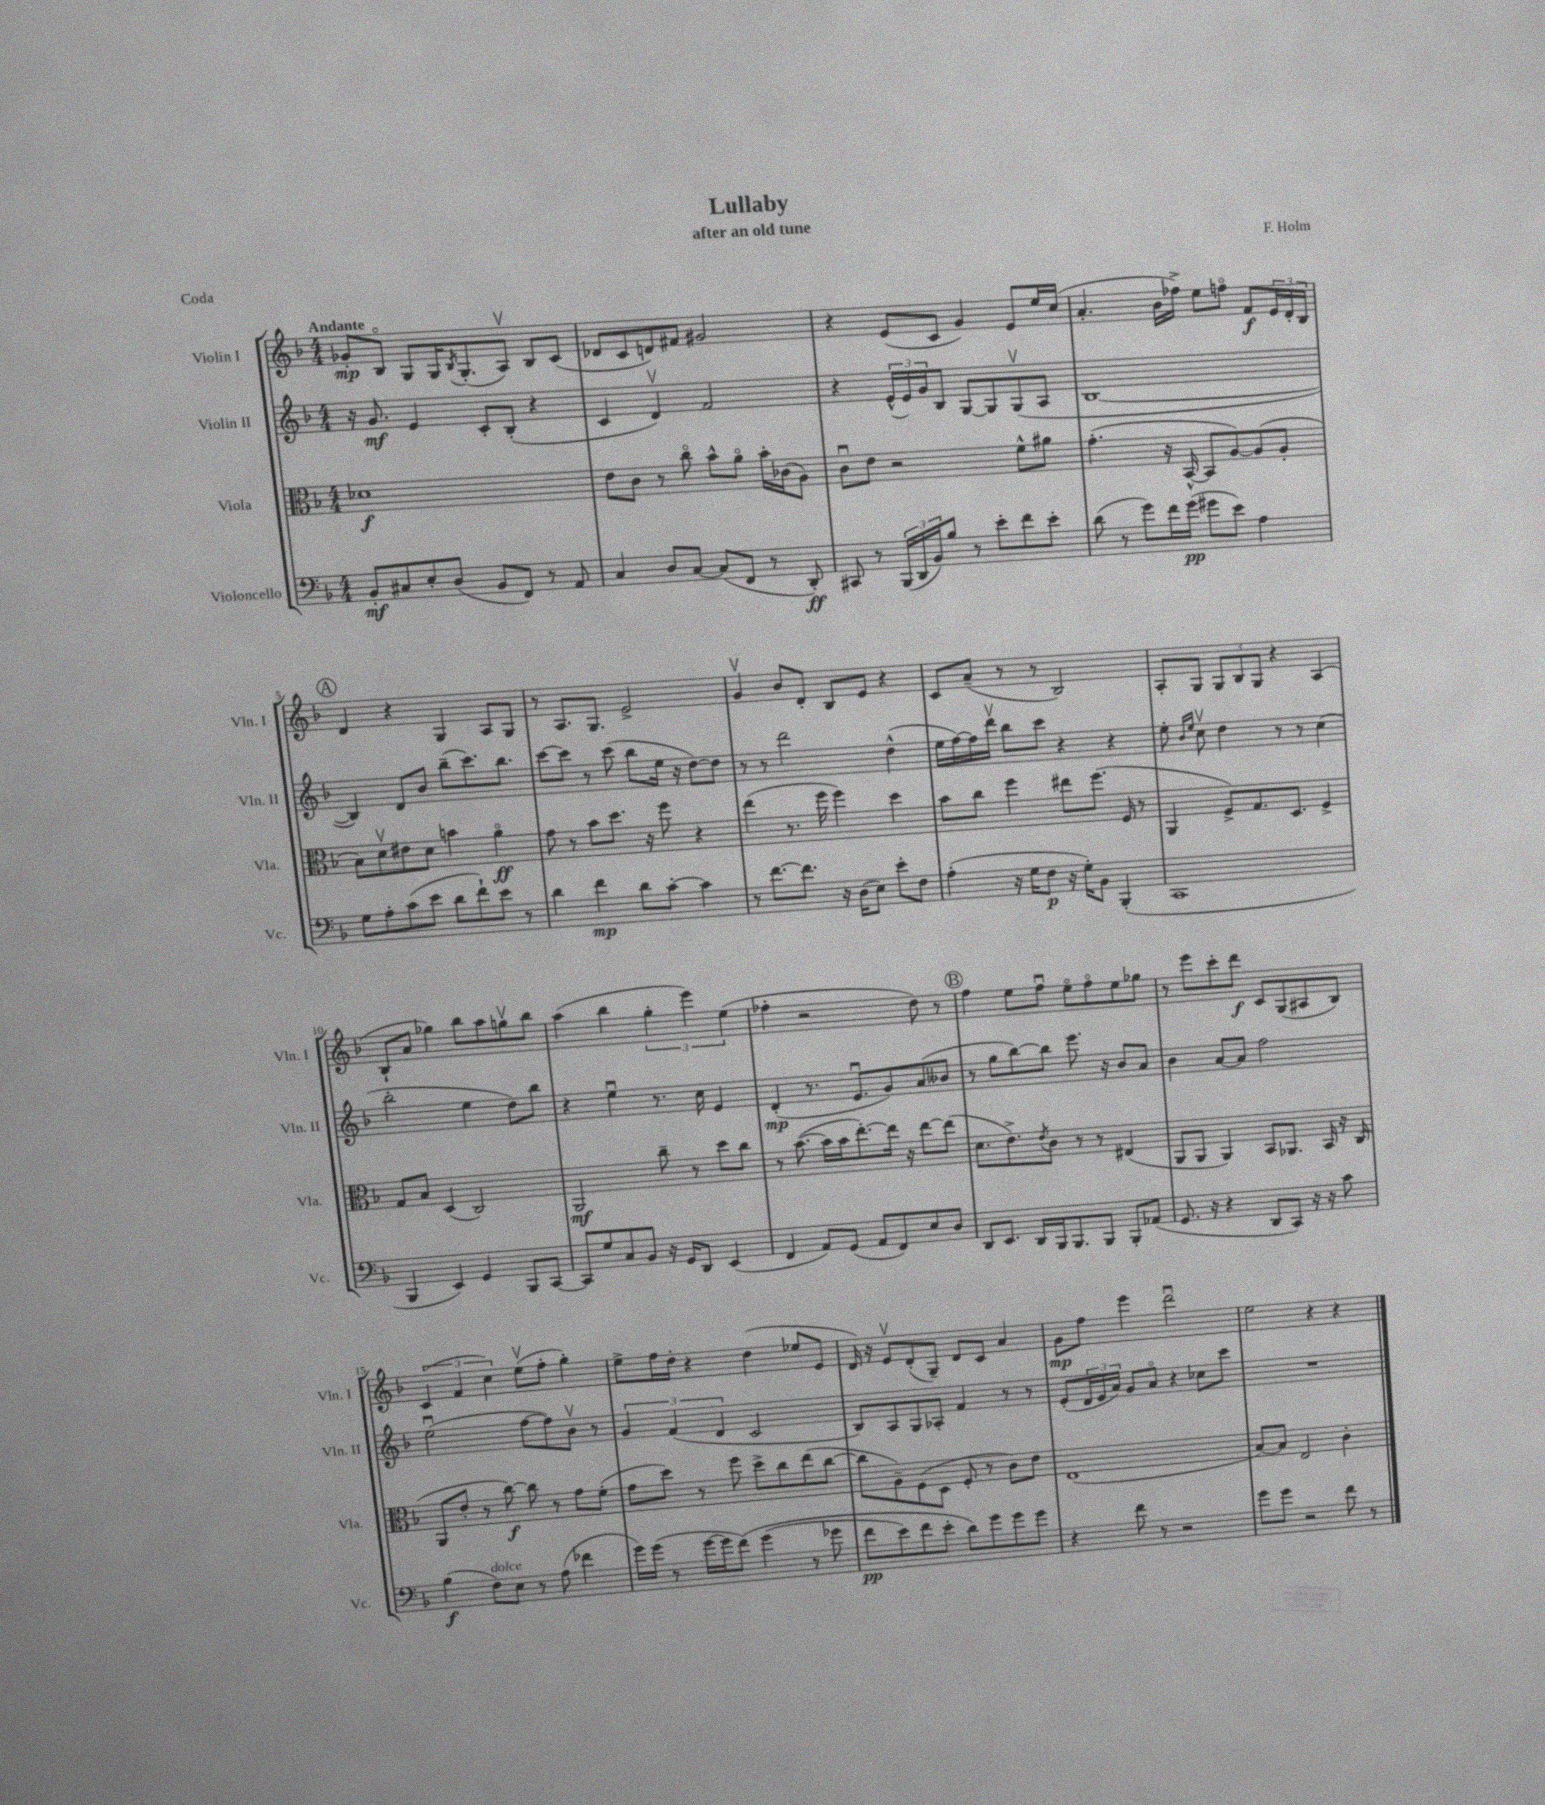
\header { title = "Lullaby" composer = "F. Holm" subtitle = "after an old tune" piece = "Coda" }
<<
\new StaffGroup <<
\new Staff = "s0" \with { instrumentName = "Violin I" shortInstrumentName = "Vln. I" } {
    \clef treble \key f \major \numericTimeSignature \time 4/4 \tempo "Andante"
    ges'8-.\mp bes8\flageolet g8 g16 \acciaccatura { bes8 } g8.-.( a8\upbow) bes8 c'8( |
    des'8 c'8 d'8) fis'8 gis'2 |
    r4 e'8( c'8 g'4) e'8 e''16 c''16( |
    a'4.-. bes'16 fes''16->) e''8 f''8\flageolet f'8\f \tuplet 3/2 { e'16 d'16-. bes16 } |
    \mark \markup { \circle "A" } d'4 r4 g4 a8 g8 |
    r8 a8. g8. e'2-> |
    g'4\upbow bes'8 d'8-. bes8 e'8 r4 |
    c'8 a'8--( r8 r8 bes2) |
    a8-. g8 \tuplet 3/2 { g8 bes8 g8 } r4 a4( |
    bes8-! a'8 ges''4) bes''8 a''8 g''8\upbow bes''8 |
    a''4( bes''4 \tuplet 3/2 { g''4-. e'''4) e''4( } |
    fes''4-. r2 d''8) r8 |
    \mark \markup { \circle "B" } f''4 e''8 f''8\downbow e''8\flageolet f''8\flageolet e''8 ges''8 |
    r8 e'''8 c'''8-. d'''8\f c'8 g8( ais8 bes8) |
    \tuplet 3/2 { c'4( f'4 c''4) } e''8\upbow( f''8-. g''4-.) |
    e''8-> f''16 d''16-. r4 d''4( ees''8 e'8 |
    d'16) r16 e'8\upbow d'8-.( g8--) d'8 c'8 a'4 |
    g'8\mp f''8 e'''4 d'''2\downbow |
    e''2 r4 r4 \bar "|." |
}
\new Staff = "s1" \with { instrumentName = "Violin II" shortInstrumentName = "Vln. II" } {
    \clef treble \key f \major \numericTimeSignature \time 4/4
    r16 g'8.\mf e'4 c'8-. bes8-.( r4 |
    c'4 d'4\upbow) f'2 |
    r4 \tuplet 3/2 { e'16-^( e'16) g'16 } bes8 g8~ g8 g8\upbow( a8 |
    bes1~ |
    \mark \markup { \circle "A" } bes4) d'8 bes'8 bes''8--( c'''8.) bes''8. |
    c'''8~ c'''8 r8 c'''8( bes''8 e''16 r16 d''8~) d''8 |
    r8 r8 d'''2 d''4-^( |
    e''16 f''16~) f''16 d'''16\upbow bes''8 c'''8 r4 r4 |
    e''8-. \grace { bes'16 e''16 } c''8\upbow d''4 r8 r8 c''4( |
    bes''2-. e''4 d''8) bes''8 |
    r4 e''4\downbow r8. c''16 e'4 |
    d'4-.\mp( r8. e'8.\downbow g'8) a'8( beses'8 |
    \mark \markup { \circle "B" } r8 g''8 bes''8~) bes''8 e'''8. r16 bes'8 a'8 |
    bes'4 a'8~ a'8 f''2 |
    e''2\downbow( f''8~ f''8) bes'8\upbow r8 |
    \tuplet 3/2 { g'4 f'4( d'4 } c'2 |
    bes8) a8 g8 aes8-. f'4 r8 r8 |
    e'8-.( \tuplet 3/2 { d'16 e'16 a'16) } g'8 a'8\flageolet r4 ces''8 c'''8 |
    R1 \bar "|." |
}
\new Staff = "s2" \with { instrumentName = "Viola" shortInstrumentName = "Vla." } {
    \clef alto \key f \major \numericTimeSignature \time 4/4
    des'1\f |
    e'8 c'8 r8 c''8\flageolet bes'8-^ a'8\flageolet bes'16-. ces'16( a8) |
    c'8\downbow e'8 r2 f'8-^ ais'8 |
    g'4.-.( r16 bes,16~-^ bes,8 a8~) a8( a8-. |
    \mark \markup { \circle "A" } bes8) d'8\upbow eis'8 d'8 b'4 a'4\flageolet\ff |
    g'8 r8 bes'8 d''8. r16 f''8 r4 |
    e''4( r8. f''16 f''4) d''4 |
    bes'8 c''8 f''4 eis''8 f''8.( f16 r8 |
    a,4 f8->) g8. d8. f4-> |
    g8 bes8 d4( c2) |
    a,2\mf c''8-- r8 d''8 c''8 |
    r8 bes'8.~( bes'16 bes'16 e''8.~-.) e''16 r16 e''8~ e''8( |
    \mark \markup { \circle "B" } d'8. e'8.->) \acciaccatura { e'8 } c'8 r8 r8 eis4( |
    a,8 a,8 a,4) bes,8 aes,8. bes,16 r16 c16( |
    a,8 e'8-. r8 c''8~\f) c''8 r8 g'8 f'8-.( |
    g'8 d''8) r8 f''8 d''8-> c''8 e''8( c''8~ |
    c''8 a8--) f8( d8 f8-. r8 c'8) e'8 |
    e1( |
    bes8~) bes8 e2 c'4-. \bar "|." |
}
\new Staff = "s3" \with { instrumentName = "Violoncello" shortInstrumentName = "Vc." } {
    \clef bass \key f \major \numericTimeSignature \time 4/4
    bes,8-.\mf cis8 e8-. d8( bes,8 f,8) r8 a,8 |
    c4 d8 c8~ c8( f,8 r8 d,8-.\ff) |
    cis,8 r8 \tuplet 3/2 { bes,,16( d,16 bes,16) } bes8 r8 e'8-. f'8 e'8-. |
    d'8( r8 g'8) f'16 g'16\pp( gis'8 e'8) a4 |
    \mark \markup { \circle "A" } g8 a8-. c'8( e'8 d'8 f'8-!) e'8 r8 |
    d'4 f'4\mp d'8 c'8~-. c'4 |
    r8 f'8.~ f'8. r16 d16( e8) e'8-. f8 |
    a4-.( r16 g16 f8\p r16 g16-.) bes,8 bes,,4-.( |
    c,1 |
    bes,,4 e,4) g,4 bes,,8 c,8~ |
    c,8 g8 c8 bes,8 r16 g,16 d,8 e,4( |
    f,4 a,8) g,8( a,8 f,8) e8 d8 |
    \mark \markup { \circle "B" } d,8 e,8. d,16 bes,,16 bes,,8. bes,,8 bes,,8-. aes,8( |
    g,8. r16 r4 d,8 c,8) r16 r16 c'8 |
    bes4\f( f8^\markup { \italic "dolce" }) e8 r8 a8( fes'4 |
    g'16) g'16( r8 g'16~ g'16 f'8)\( g'4( r8 ges'8 |
    f'8\pp e'8) f'8 e'8-. d'8\) g'8 g'8 g'8 |
    r4 f'8 r8 r2 |
    g'8 g'8 r2 f'8 r8 \bar "|." |
}
>>
>>
